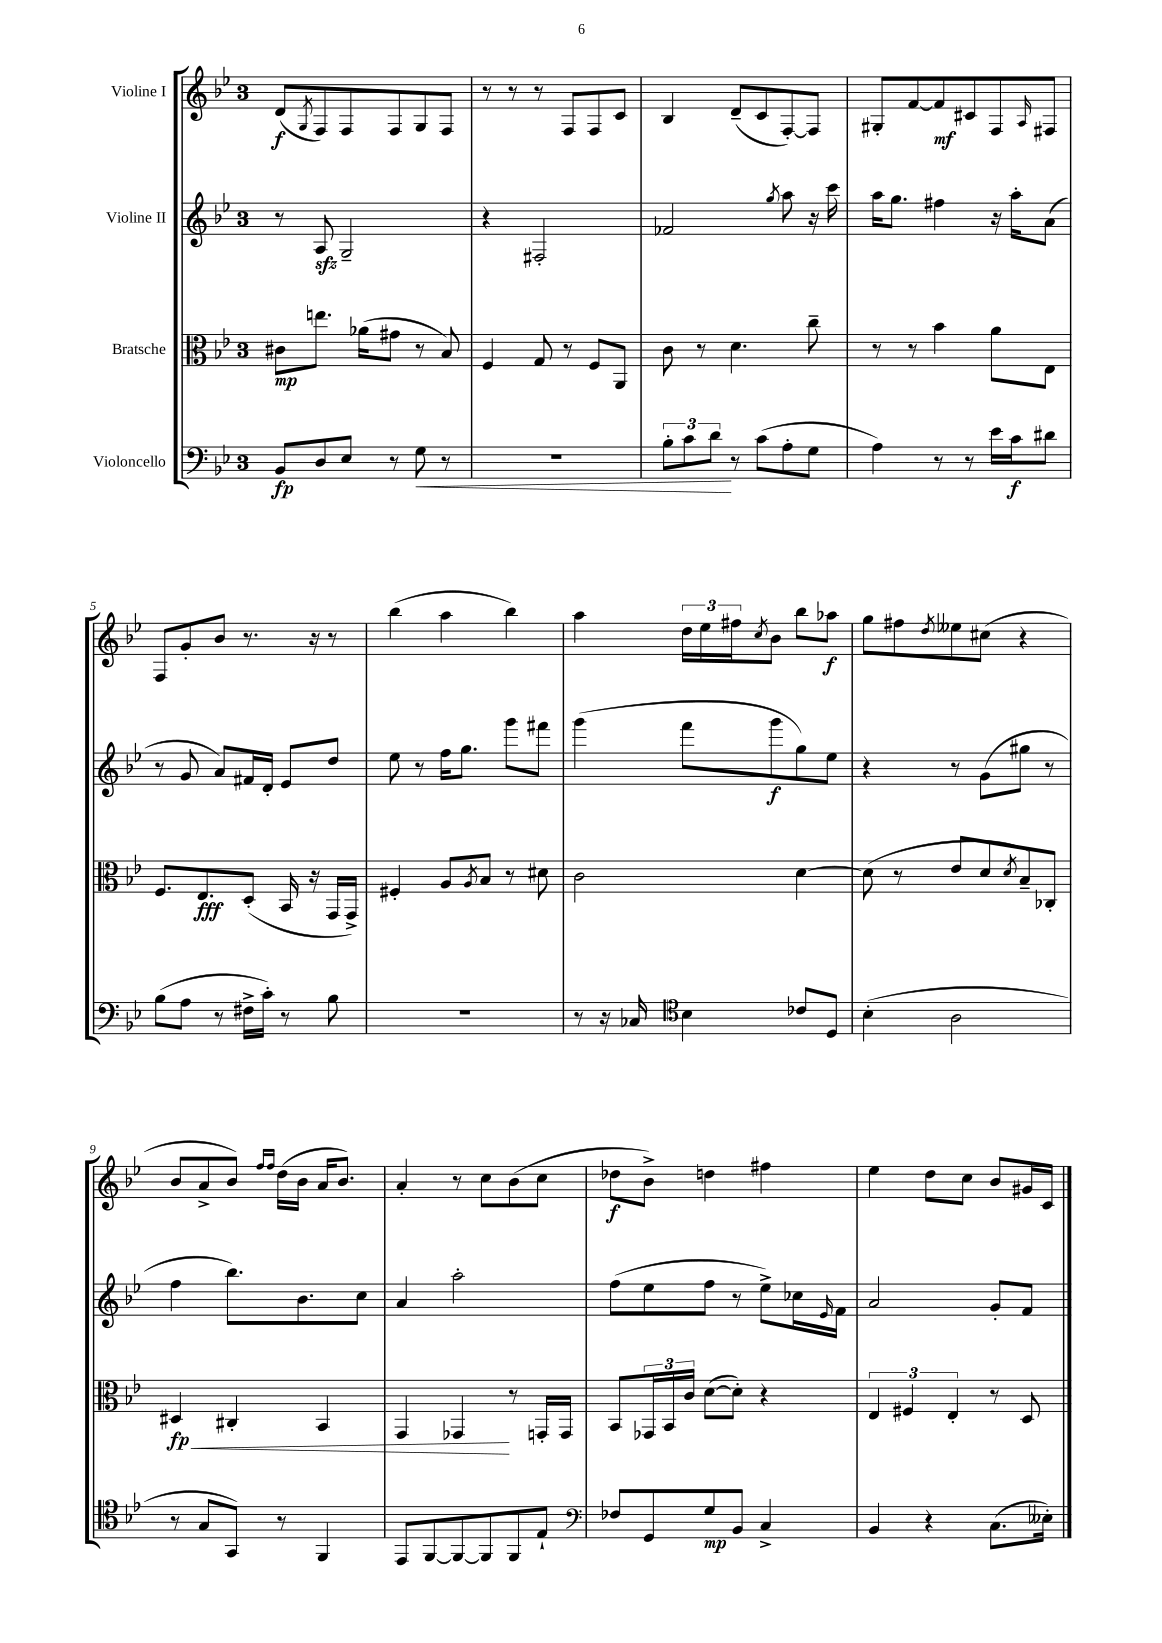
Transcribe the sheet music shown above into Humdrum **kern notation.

**kern	**dynam	**kern	**dynam	**kern	**dynam	**kern	**dynam
*part4	*part4	*part3	*part3	*part2	*part2	*part1	*part1
*staff4	*staff4	*staff3	*staff3	*staff2	*staff2	*staff1	*staff1
*I"Violoncello	*	*I"Bratsche	*	*I"Violine II	*	*I"Violine I	*
*clefF4	*	*clefC3	*	*clefG2	*	*clefG2	*
*k[b-e-]	*	*k[b-e-]	*	*k[b-e-]	*	*k[b-e-]	*
*M3/4	*	*M3/4	*	*M3/4	*	*M3/4	*
=1	=1	=1	=1	=1	=1	=1	=1
8BB-/L	fp	8c#X\L	mp	8r	.	(8d/L	f
.	.	.	.	.	.	8qG/	.
8D/	.	8.een\J	.	8Azz/	.	8F/)	.
8E-/J	.	.	.	2G~/	.	8F/	.
.	.	(16a-X\KL	.	.	.	.	.
8r	.	8g#X\J	.	.	.	8F/	.
!	!LO:HP:b	!	!	!	!	!	!
8G\	<	8r	.	.	.	8G/	.
8r	.	8B-/)	.	.	.	8F/J	.
=2	=2	=2	=2	=2	=2	=2	=2
2.r	.	4F/	.	4r	.	8r	.
.	.	.	.	.	.	8r	.
.	.	8G/	.	2F#X'/	.	8r	.
.	.	8r	.	.	.	8F/L	.
.	.	8F/L	.	.	.	8F/	.
.	.	8AA/J	.	.	.	8c/J	.
=3	=3	=3	=3	=3	=3	=3	=3
12B-'\L	.	8c\	.	2f-X/	.	4B-/	.
12c\	.	.	.	.	.	.	.
.	.	8r	.	.	.	.	.
12d\J	.	.	.	.	.	.	.
8r	[	4.d\	.	.	.	(8d~/L	.
(8c\L	.	.	.	.	.	8c/	.
.	.	.	.	8qgg/	.	.	.
8A'\	.	.	.	8aa\	.	[8F'/)	.
8G\J	.	8cc~\	.	16r	.	8F/J]	.
.	.	.	.	16ccc\	.	.	.
=4	=4	=4	=4	=4	=4	=4	=4
4A\)	.	8r	.	16aa\KL	.	8G#X'/L	.
.	.	.	.	8.gg\J	.	.	.
.	.	8r	.	.	.	[8f/	.
8r	.	4b-\	.	4ff#X\	.	8f/]	mf
8r	.	.	.	.	.	8c#X/	.
16e-\LL	.	8a\L	.	16r	.	8F/	.
16c\J	f	.	.	16aa'\KL	.	.	.
.	.	.	.	.	.	16qqA/	.
8d#X\J	.	8E-\J	.	(8a\J	.	8F#X/J	.
!!LO:LB:g=z
=5	=5	=5	=5	=5	=5	=5	=5
(8B-\L	.	8.F/L	.	8r	.	8F/L	.
8A\J	.	.	.	8g/	.	8g'/	.
.	.	8.E-/	fff	.	.	.	.
8r	.	.	.	8a/L)	.	8b-/J	.
16F#X^\LL	.	(8D'/J	.	16f#X/L	.	8.r	.
16c'\JJ)	.	.	.	16d'/JJ	.	.	.
8r	.	16BB-/	.	8e-/L	.	.	.
.	.	16r	.	.	.	16r	.
8B-\	.	16GG/LL	.	8dd/J	.	8r	.
.	.	16GG^/JJ)	.	.	.	.	.
=6	=6	=6	=6	=6	=6	=6	=6
2.r	.	4F#X'/	.	8ee-\	.	(4bb-\	.
.	.	.	.	8r	.	.	.
.	.	8A/L	.	16ff\KL	.	4aa\	.
.	.	.	.	8.gg\J	.	.	.
.	.	8qA/	.	.	.	.	.
.	.	8B-/J	.	.	.	.	.
.	.	8r	.	8ggg\L	.	4bb-\)	.
.	.	8d#X\	.	8fff#X\J	.	.	.
=7	=7	=7	=7	=7	=7	=7	=7
8r	.	2c\	.	(4ggg\	.	4aa\	.
16r	.	.	.	.	.	.	.
16C-X/	.	.	.	.	.	.	.
*clefC4	*	*	*	*	*	*	*
4B-\	.	.	.	8fff\L	.	24dd\LL	.
.	.	.	.	.	.	24ee-\	.
.	.	.	.	.	.	24ff#X\J	.
.	.	.	.	.	.	8qcc/	.
.	.	.	.	8ggg\	f	8b-\J	.
8c-X/L	.	[4d\	.	8gg\)	.	8bb-\L	.
8D/J	.	.	.	8ee-\J	.	8aa-X\J	f
=8	=8	=8	=8	=8	=8	=8	=8
(4B-'\	.	(8d\]	.	4r	.	8gg\L	.
.	.	8r	.	.	.	8ff#X\	.
.	.	.	.	.	.	8qdd/	.
2A\	.	8e-/L	.	8r	.	8ee--X\	.
.	.	8d/	.	(8g\L	.	(8cc#X\J	.
.	.	8qd/	.	.	.	.	.
.	.	8B-~/)	.	8gg#X\J	.	4r	.
.	.	8C-X'/J	.	8r	.	.	.
!!LO:LB:g=z
=9	=9	=9	=9	=9	=9	=9	=9
!	!	!	!LO:HP:b	!	!	!	!
8r	.	4D#X/	< fp	4ff\	.	8b-/L	.
8G/L	.	.	.	.	.	8a^/	.
8GG/J)	.	4C#X'/	.	8.bb-\L)	.	8b-/J)	.
.	.	.	.	.	.	16qqff/LL	.
.	.	.	.	.	.	16qqff/JJ	.
8r	.	.	.	.	.	(16dd\LL	.
.	.	.	.	8.b-\	.	16b-\JJ	.
4FF/	.	4BB-/	.	.	.	16a/KL	.
.	.	.	.	.	.	8.b-/J)	.
.	.	.	.	8cc\J	.	.	.
=10	=10	=10	=10	=10	=10	=10	=10
8EE-/L	.	4GG/	.	4a/	.	4a'/	.
[8FF/	.	.	.	.	.	.	.
8FF/_	.	4GG-X/	.	2aa'\	.	8r	.
8FF/]	.	.	.	.	.	8cc\L	.
8FF/	.	8r	[	.	.	(8b-\	.
8E-`/J	.	16GGn'/LL	.	.	.	8cc\J	.
.	.	16GG/JJ	.	.	.	.	.
=11	=11	=11	=11	=11	=11	=11	=11
*clefF4	*	*	*	*	*	*	*
8F-X/L	.	8BB-/L	.	(8ff\L	.	8dd-X\L	f
8GG/	.	24GG-X/L	.	8ee-\	.	8b-^\J)	.
.	.	24BB-/	.	.	.	.	.
.	.	24c/JJ	.	.	.	.	.
8G/	mp	([8d\L	.	8ff\J	.	4ddn\	.
8BB-/J	.	8d'\J])	.	8r	.	.	.
4C^/	.	4r	.	8ee-^\L)	.	4ff#X\	.
.	.	.	.	16cc-X\L	.	.	.
.	.	.	.	16qqe-/	.	.	.
.	.	.	.	16f\JJ	.	.	.
=12	=12	=12	=12	=12	=12	=12	=12
4BB-/	.	6E-/	.	2a/	.	4ee-\	.
.	.	6F#X/	.	.	.	.	.
4r	.	.	.	.	.	8dd\L	.
.	.	6E-'/	.	.	.	.	.
.	.	.	.	.	.	8cc\J	.
(8.C\L	.	8r	.	8g'/L	.	8b-/L	.
.	.	8D/	.	8f/J	.	16g#X/L	.
16E--X'\Jk)	.	.	.	.	.	16c/JJ	.
==	==	==	==	==	==	==	==
*-	*-	*-	*-	*-	*-	*-	*-
